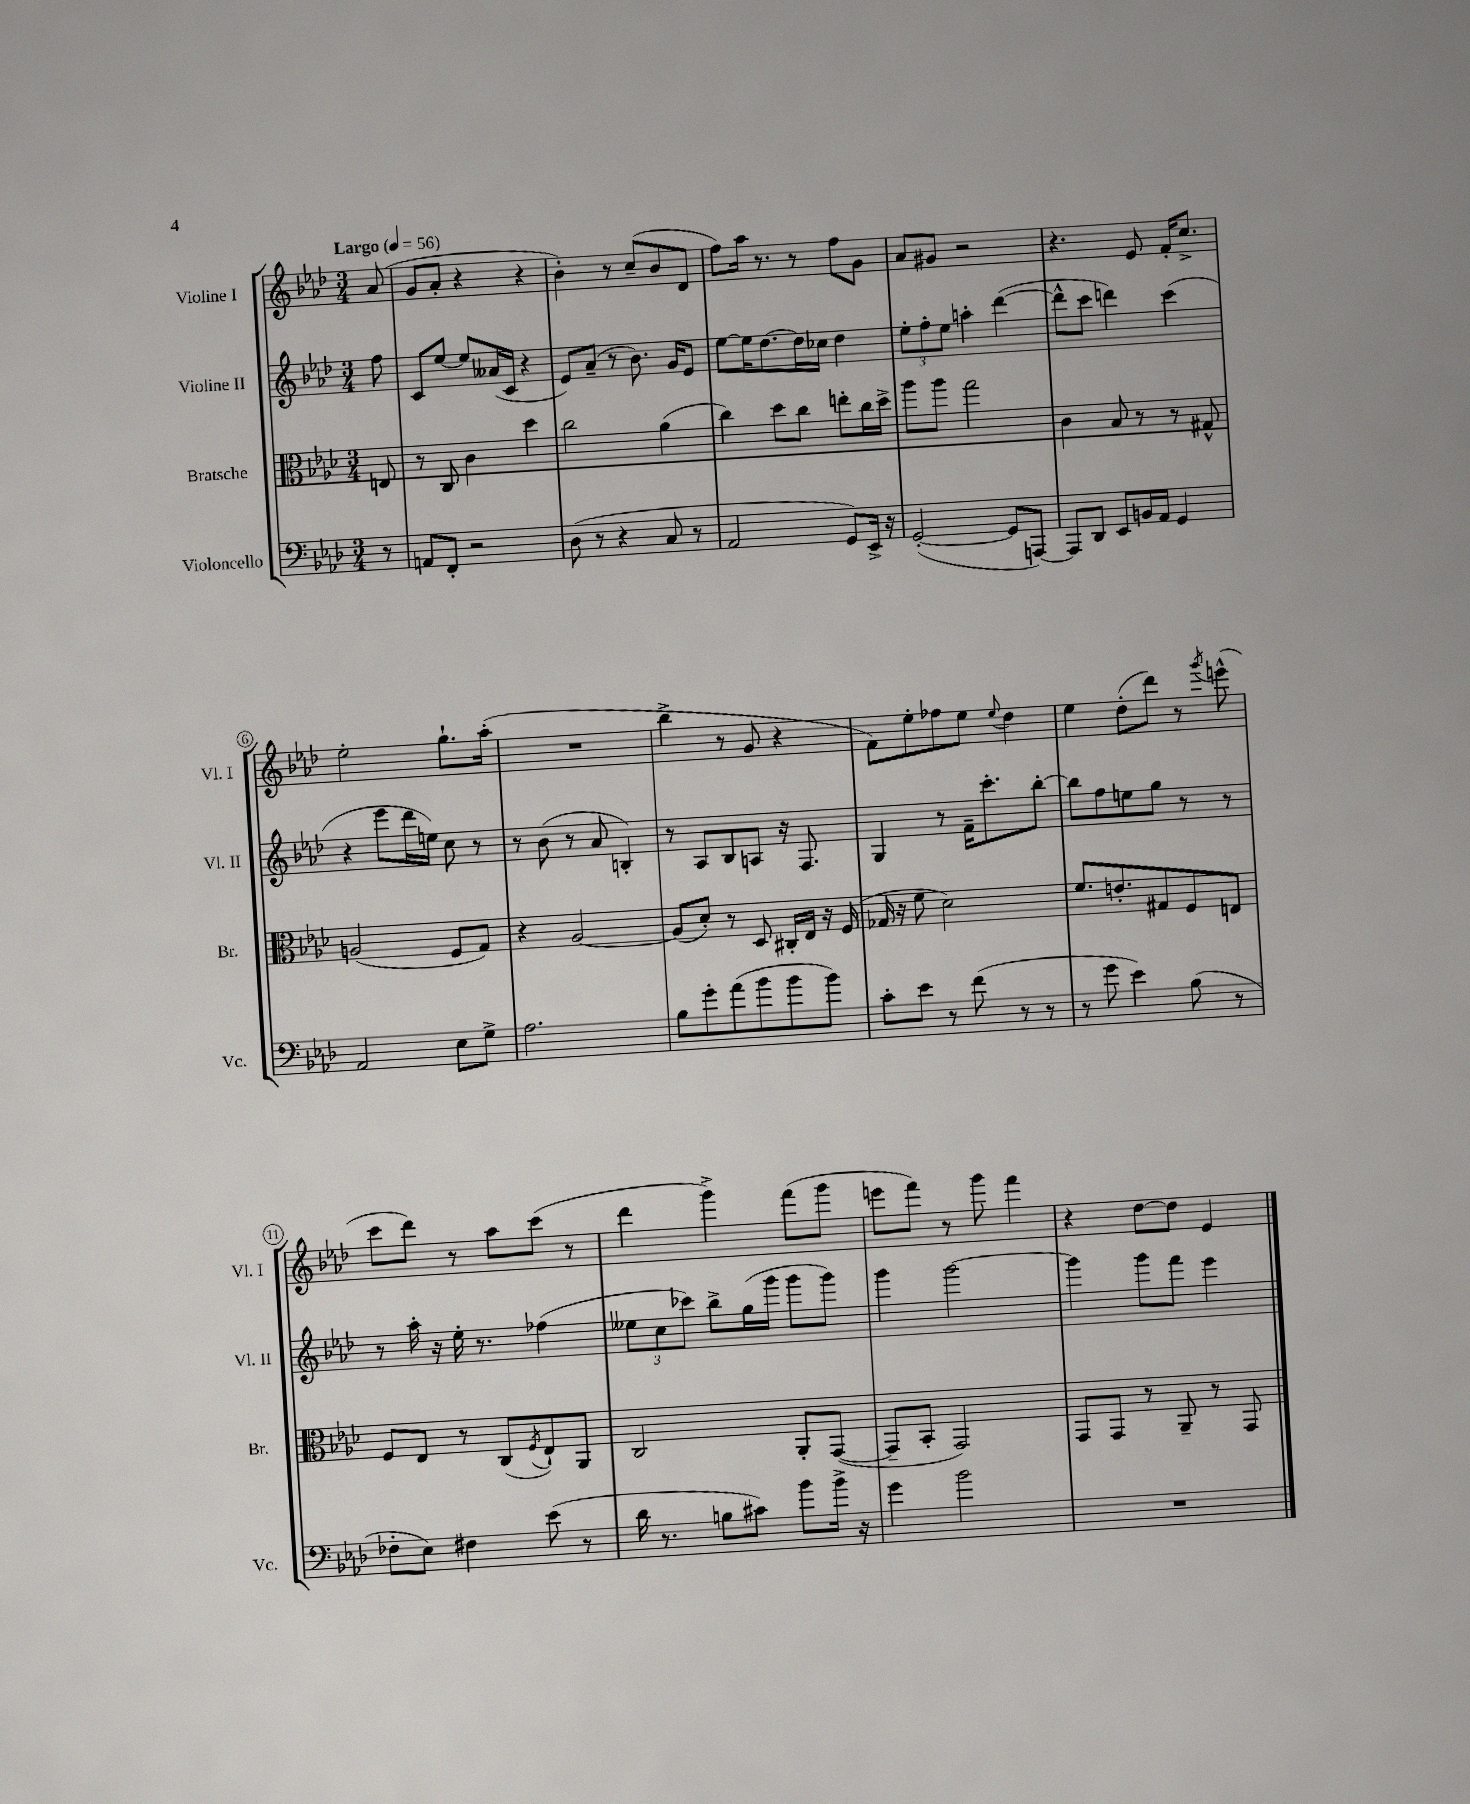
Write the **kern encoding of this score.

**kern	**kern	**kern	**kern
*staff4	*staff3	*staff2	*staff1
*clefF4	*clefC3	*clefG2	*clefG2
*k[b-e-a-d-]	*k[b-e-a-d-]	*k[b-e-a-d-]	*k[b-e-a-d-]
*M3/4	*M3/4	*M3/4	*M3/4
*MM56	*MM56	*MM56	*MM56
8r	8E/	8ff\	(8a-/
=	=	=	=
8AA/L	8r	8c/L	8g/L
8FF'/J	8C/	[8ee-/J	8a-'/J
2r	4c\	8ee-/]L	4r
.	.	(16a--/L	.
.	.	16c/JJ	.
.	4dd-\	4r	4r
=	=	=	=
(8D-\	2cc\	8e-/L)	4b-'\)
8r	.	(8a-~/J	.
4r	.	8r	8r
.	.	8.b-\)	(8cc~/L
8C/	(4a-\	.	8b-/
.	.	16g/LK	.
8r	.	8e-/J	8d-/J
=	=	=	=
2AA-/	4cc\)	[8ee-\L	8ff\L)
.	.	16ee-\]K	16aa-\Jk
.	.	[8.dd-\	8.r
.	8dd-\L	.	.
.	8cc\J	16dd-\]L	8r
.	.	16cc-\JJ	.
8GG/L)	8ee'\L	4dd-\	8ff\L
16EE-^/Jk	16cc\L	.	8g\J
16r	16dd-^\JJ	.	.
=	=	=	=
([2GG'/	8aa-\L	12ee-'\L	8a-/L
.	.	12ff'\	.
.	8aa-\J	.	8g#/J
.	.	12ee-\J	.
.	2gg\	4aa'\	2r
8GG/]L	.	([4ddd-\	.
[8AAA/J)	.	.	.
=	=	=	=
8AAA/]L	4c\	8ddd-^^\]L	4.r
8DD-/J	.	8ccc\J	.
8EE-/L	8B-/	4ddd\)	.
16BB/L	8r	.	8e-/
16AA-/JJ	.	.	.
4GG/	8r	(4ccc\	16f'/LK
.	.	.	8.cc^/J
.	8G#^^/	.	.
=	=	=	=
2AA-/	(2A/	4r	2ee-'\
.	.	8eee-\L	.
.	.	16ddd-\L	.
.	.	16ee\JJ)	.
8E-\L	8F/L	8cc\	8.gg`\L
8G^\J	8G/J)	8r	.
.	.	.	(16aa-'\Jk
=	=	=	=
2.A-\	4r	8r	2.r
.	.	(8b-\	.
.	[2A-/	8r	.
.	.	8a-/	.
.	.	4B'/)	.
=	=	=	=
8B-\L	(8A-/]L	8r	4bb-^\
8g'\	8d-'/J)	8A-/L	.
(8a-\	8r	8B-/	8r
8b-\	8D-/	8A/J	8g/
8b-\	16C#'/LL	16r	4r
.	16E-/JJ	8.F/	.
8b-\J)	16r	.	.
.	(16F/	.	.
=	=	=	=
8c'\L	16G-/	4G/	8f\L)
.	16r	.	.
8e-\J	8f\	.	8ee-'\
8r	2d-\)	8r	8ff-\
(8f\	.	16f~\LK	8ee-\J
.	.	8.ccc'\	.
.	.	.	8qqee-/
8r	.	.	4dd-\
8r	.	[8bb-'\J	.
=	=	=	=
8r	8.f/L	8bb-\]L	4ee-\
8g\	.	8ff\	.
.	8.e'/	.	.
4e-\)	.	8ee\	(8dd-'\L
.	8G#/	8gg\J	8ddd-\J)
(8B-\	8F/	8r	8r
.	.	.	8qggg/
8r	8E/J	8r	(8eee^^\
=	=	=	=
8F-'\L	8F/L	8r	8ccc\L
8E-\J)	8E-/J	16aa-'\	8ddd-\J)
.	.	16r	.
4F#\	8r	16ee-'\	8r
.	.	8.r	.
.	(8C/L	.	8aa-\L
.	8qF/	.	.
(8e-\	8E-`/)	(4ff-\	(8ccc\J
8r	8AA-/J	.	8r
=	=	=	=
16d-\	2C/	12ee--\L	4ddd-\
8.r	.	.	.
.	.	12cc\	.
.	.	12ccc-\J)	.
8B\L	.	8bb-^\L	4ggg^\)
8c#\J)	.	(16gg\L	.
.	.	16ggg\JJ	.
8b-\L	8AA-'/L	8ggg\L	(8fff\L
16b-^\Jk	([8GG/J	8ggg\J)	8ggg\J
16r	.	.	.
=	=	=	=
4g\	8GG~/]L	4ggg\	8eee\L
.	8BB-'/J	.	8fff\J)
2b-\	2GG/)	[2ggg\	8r
.	.	.	8ggg\
.	.	.	4fff\
=	=	=	=
2.r	8GG/L	4ggg\]	4r
.	8GG/J	.	.
.	8r	8ggg\L	[8dd-\L
.	8AA-~/	8fff\J	8dd-\]J
.	8r	4eee-\	4e-/
.	8GG/	.	.
==	==	==	==
*-	*-	*-	*-
